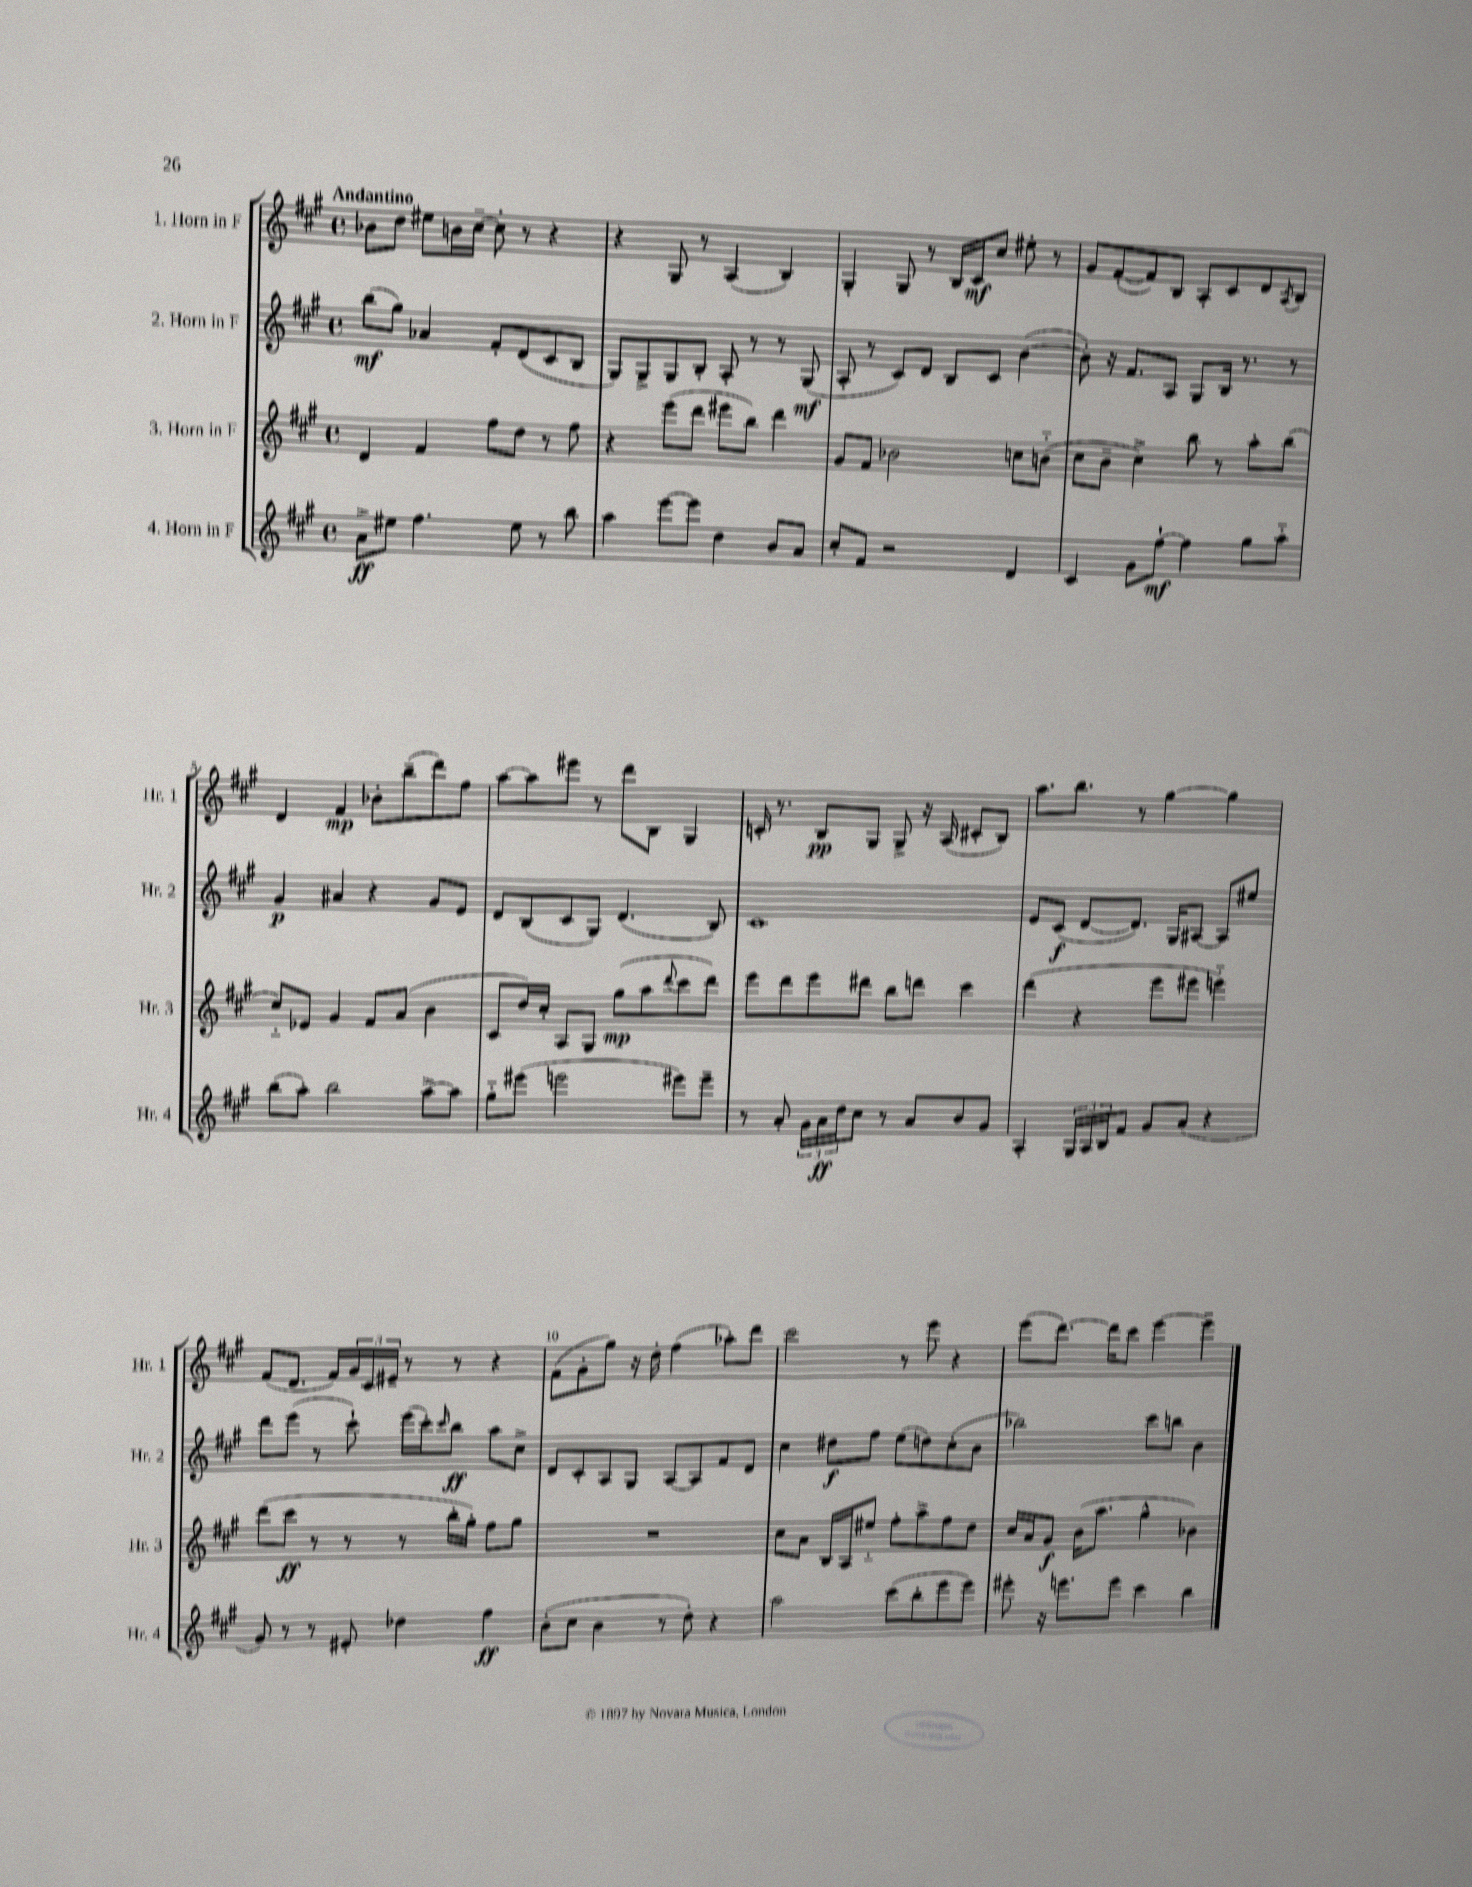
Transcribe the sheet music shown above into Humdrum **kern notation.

**kern	**kern	**kern	**kern
*staff4	*staff3	*staff2	*staff1
*clefG2	*clefG2	*clefG2	*clefG2
*k[f#c#g#]	*k[f#c#g#]	*k[f#c#g#]	*k[f#c#g#]
*M4/4	*M4/4	*M4/4	*M4/4
*met(c)	*met(c)	*met(c)	*met(c)
8a^\L	4d/	(8bb\L	8b-\L
8ee#\J	.	8gg#\J)	8dd\J
4.ff#\	4f#/	4a-/	8ee#\L
.	.	.	16b\L
.	.	.	[16cc#~\JJ
.	8ff#\L	8f#'/L	8cc#'\]
8ee#\	8dd\J	(8d/	8r
8r	8r	8c#/	4r
8bb\	8ff#\	8B/J	.
=	=	=	=
4aa\	4r	8G#/L)	4r
.	.	8G#^/	.
[8eee\L	(8eee\L	8G#/	8G#/
8eee\]J	8ddd\J	8B'/J	8r
4dd\	8eee#\L	8A'/	(4A/
.	8bb\J)	8r	.
8b/L	4ddd\	8r	4B/)
8a/J	.	(8G#/	.
=	=	=	=
8cc#'/L	8g#/L	8A'/	4G#'/
8f#/J	8f#/J	8r	.
2r	2b-\	8c#/L)	8G#/
.	.	8d/J	8r
.	.	8B/L	16B/LL
.	.	.	16c#/J
.	.	8c#/J	8cc#/J
4d/	8cc\L	([4b\	8ee#'\
.	(8b'~\J	.	8r
=	=	=	=
4c#/	8cc#\L	8b'\])	8g#/L
.	8b~\J	16r	([8f#'/
.	.	8.f#/L	.
8g#\L	4cc#^\)	.	8f#/])
[8ff#`\J	.	8A/J	8B/J
4ff#\]	8bb\	8G#/L	8A'/L
.	8r	16B/Jk	8c#/
.	.	8.r	.
8gg#\L	8aa'\L	.	8d/
.	.	.	8qA/
8aa'~\J	(8bb\J	8r	8B/J
=	=	=	=
(8bb\L	8cc#'~/L)	4g#/	4d/
8aa'\J)	8e-/J	.	.
2bb\	4g#/	4a#/	4f#/
.	8f#/L	4r	8b-'\L
.	(8a/J	.	(8bb~\
[8aa^\L	4b\	8g#/L	8ddd\)
8aa\]J	.	8e/J	8ff#\J
=	=	=	=
8gg#'~\L	8c#/L	8d/L	[8aa\L
(8eee#\J	16dd/L)	(8B/	8aa\]
.	16cc#'/JJ	.	.
2eee\	8A/L	8c#/	8eee#\J
.	8G#/J	8G#/J)	8r
.	(8gg#\L	(4.d/	8ddd\L
.	8aa\	.	8B\J
.	8qqddd/	.	.
8eee#\L)	8ccc#\	.	4G#/
8eee#~\J	8ddd\J)	8B/)	.
=	=	=	=
8r	8eee\L	1c#	16c'/
.	.	.	8.r
8a'/	8ddd\	.	.
24g#\LL	8eee\	.	8B/L
24a\	.	.	.
24dd\J	.	.	.
8cc#\J	8ddd#\J	.	8G#/J
8r	8bb\L	.	8G#^/
8a/L	8ddd\J	.	16r
.	.	.	(16A/
8b/	4ccc#\	.	8c#'/L
8g#/J	.	.	8B/J)
=	=	=	=
4A'/	(4ddd\	8e/L	8.aa\L
.	.	(8c#/J	.
.	.	.	8.bb\J
24G#/LL	4r	[8d/L	.
24A/	.	.	.
24B/J	.	.	.
8f#/J	.	8.d/]J)	8r
8g#/L	8eee\L	.	[4gg#\
.	.	16G#/LK	.
(8a/J	8eee#\J	[8A#/J	.
4r	4eee'~\)	8A#/]L	4gg#\]
.	.	8ee#/J	.
=	=	=	=
8g#/)	(8ddd\L	8ddd\L	(8f#/L
8r	8ccc#\J	(8eee\J	8.d/J
8r	8r	8r	.
.	.	.	16f#/LL)
8e#'/	8r	8ccc#`\)	24g#/
.	.	.	24c#/
.	.	.	24e#~/JJ
4dd-\	8r	(16eee\LL	8r
.	.	16ccc#'\J)	.
.	.	16qqccc#/	.
.	16bb'\LL	8bb\J	8r
.	16gg#'\JJ)	.	.
4ff#\	8ff#\L	8aa\L	4r
.	8gg#\J	8cc#^\J	.
=	=	=	=
(8b'\L	1r	8d/L	(8f#\L
8cc#\J	.	8c#'/	8g#'\
4b\	.	8A/	8gg#\J)
.	.	8G#/J	16r
.	.	.	16dd'\
8r	.	[8A/L	(4ff#\
8dd'\)	.	8A/]	.
4r	.	8f#/	8aa-'\L)
.	.	8d/J	8ddd\J
=	=	=	=
2aa\	8cc#\L	4cc#\	2ccc#\
.	8a\J	.	.
.	16B/LL	8dd#\L	.
.	16A/J	.	.
.	8ee#'~/J	8ff#\J	.
(8ccc#\L	8ff#'\L	(8ee\L	8r
8bb'\	8aa^\	8dd\)	8eee\
8eee\	8ff#\	(8cc#'\	4r
8eee\J)	8dd\J	8b\J	.
=	=	=	=
8eee#'\	16cc#/LL	2bb-\)	(8eee\L
.	16a/J	.	.
16r	8g#/J	.	[8.ddd\J)
8.eee\L	.	.	.
.	(16b\LK	.	.
.	8.aa\J	.	16ddd\]LK
8eee\J	.	.	8ccc#\J
4ccc#\	4gg#^^\	8ccc#\L	[4eee\
.	.	8bb\J	.
4bb\	4b-\)	4b\	4eee~\]
==	==	==	==
*-	*-	*-	*-
